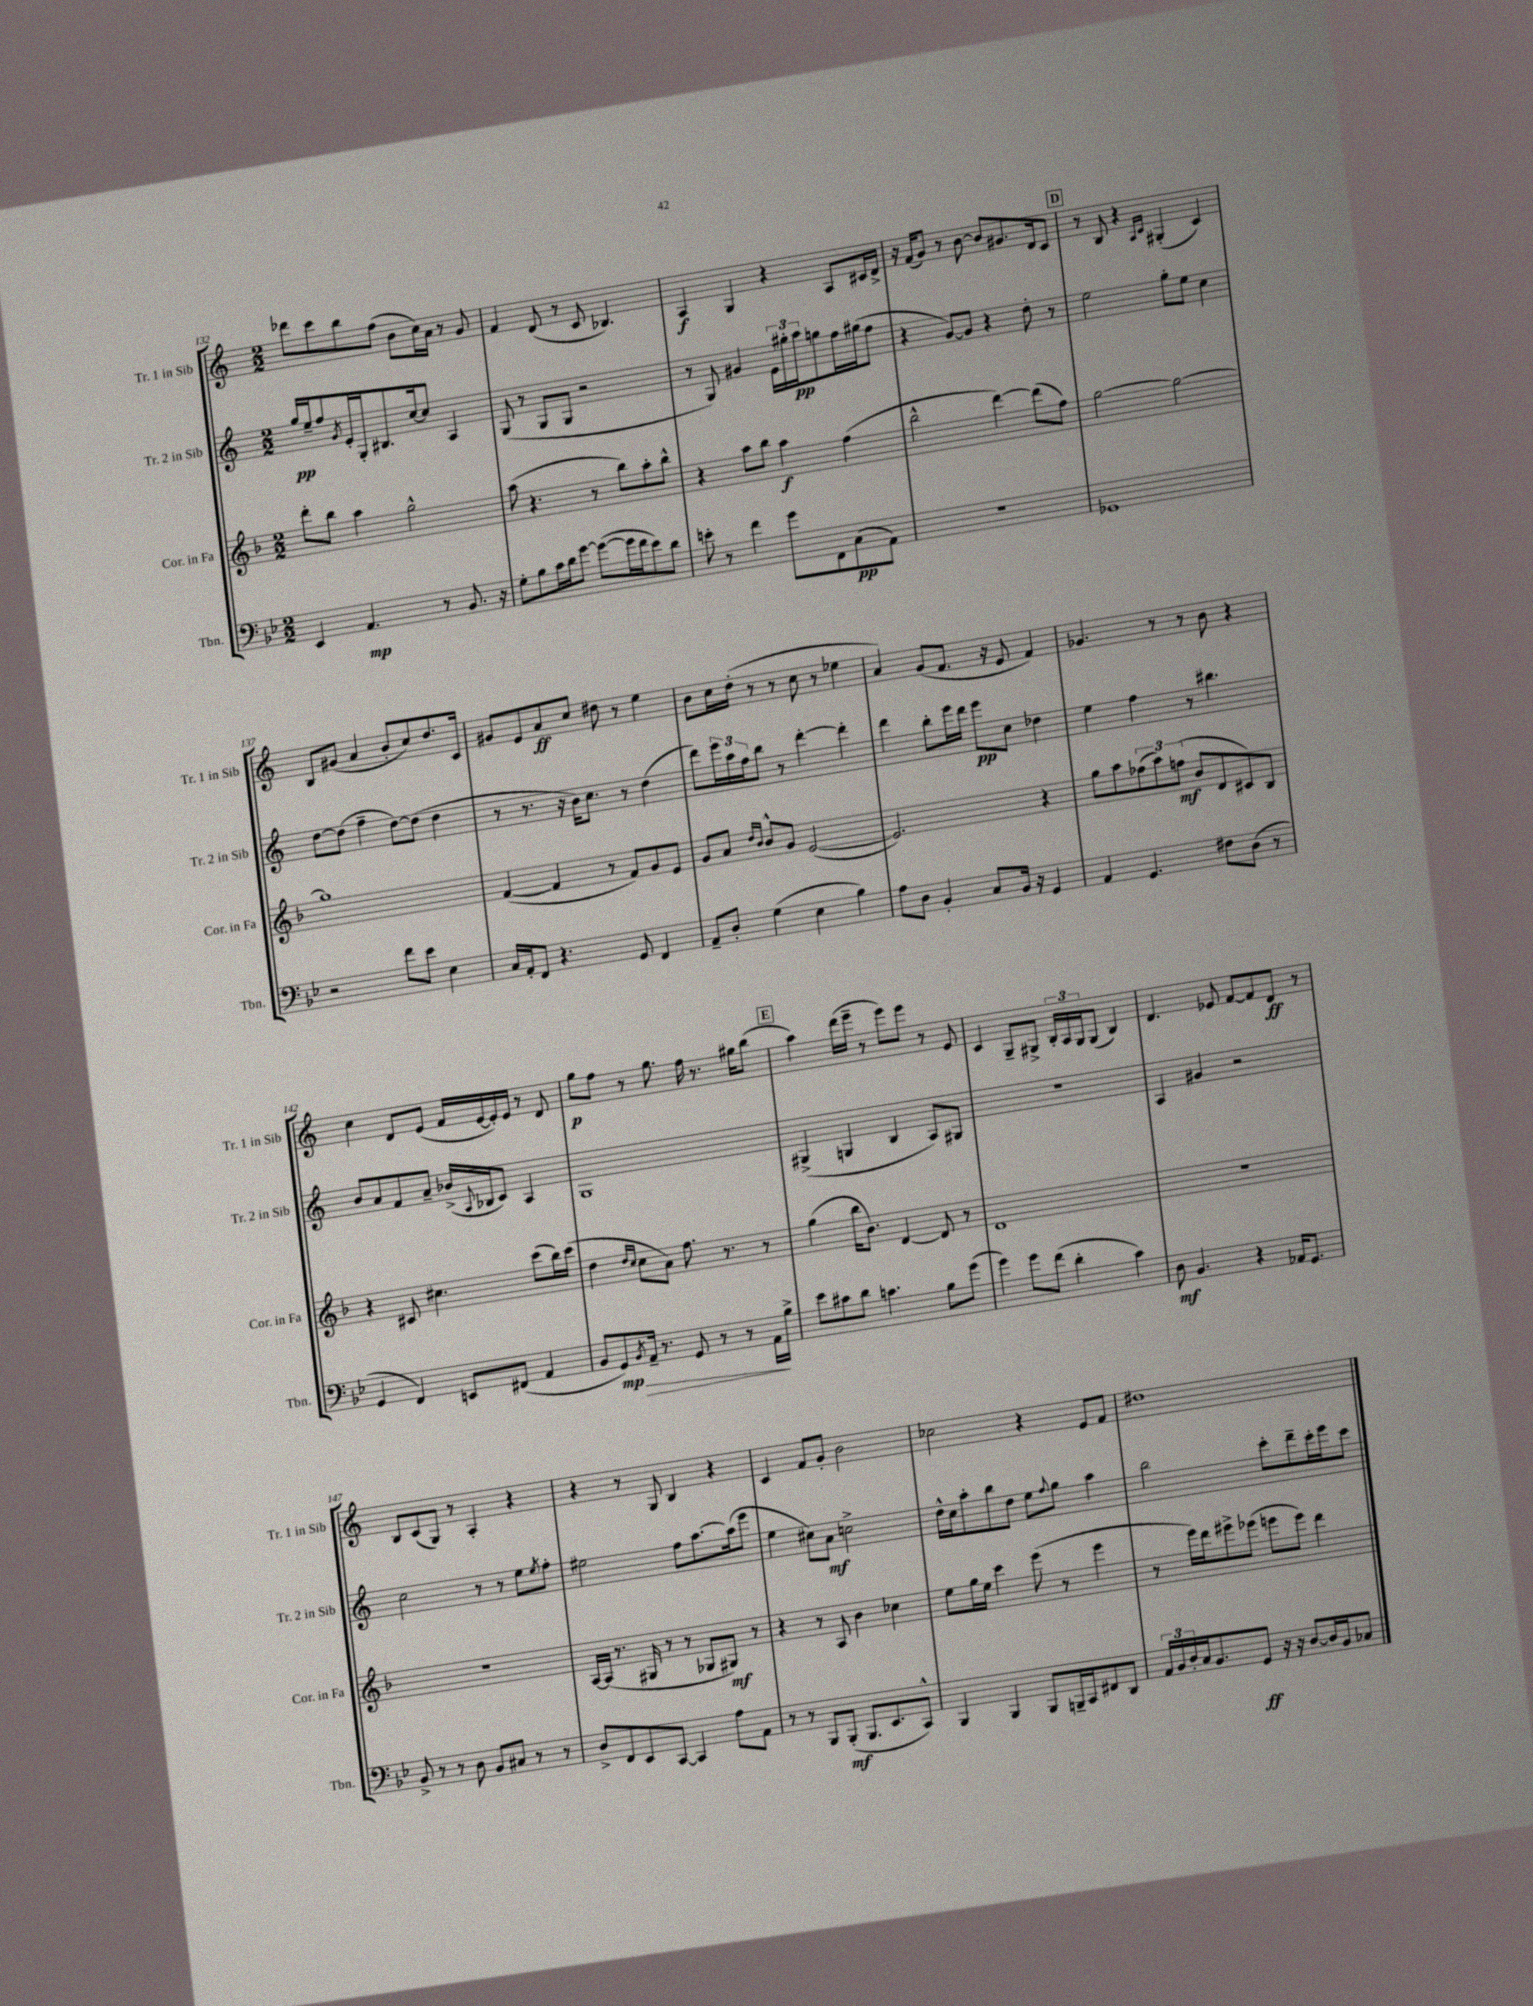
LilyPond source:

<<
\new StaffGroup <<
\new Staff = "s0" \with { instrumentName = "Tr. 1 in Sib" shortInstrumentName = "Tr. 1 in Sib" } {
    \clef treble \key c \major \numericTimeSignature \time 2/2
    des'''8 c'''8 b''8 f''8( b'8 c''16) a'16 r8 g'8 |
    f'4 d'8( r8 c'8 bes4.) |
    a4\f g4 r4 a8 cis'16 d'16-> |
    r16 f'16( g'8) r8 b'8~ b'8 gis'8. d'16 c'8 |
    \mark \markup { \box "D" } r8 b8 r4 \grace { a16 c'16 } gis4-.( c'4) |
    b8 gis'8( a'4 b'8-. c''8) d''8. c'16 |
    gis'8 e'8 a'8\ff c''8 dis''8 r8 e''4 |
    b'8 c''16 d''16-.( r8 r8 c''8 r8 ees''4 |
    a'4) g'8( f'8. r16 e'8 f'4) |
    ges'4. r8 r8 b'8 r4 |
    c''4 d'8 e'8( f'16 e'16~ e'16-.) e'16 r8 d'8 |
    g''8\p f''8 r8 g''8. f''16 r8. gis''16 b''8( |
    \mark \markup { \box "E" } a''4) d'''16( e'''16-- r8 e'''8) e'''8 r8 e'8 |
    c'4 g8-- gis8-> \tuplet 3/2 { b16-. a16 gis16 } gis8( b4) |
    d'4. ees'8 f'8~ f'8 d'8\ff r8 |
    b8 c'8( g8) r8 a4-. r4 |
    r4 r8 g8 b4 r4 |
    c'4 f'8 g'8-. b'2 |
    ces''2 r4 e'8 f'8 |
    dis''1 \bar "|." |
}
\new Staff = "s1" \with { instrumentName = "Tr. 2 in Sib" shortInstrumentName = "Tr. 2 in Sib" } {
    \clef treble \key c \major \numericTimeSignature \time 2/2
    g''16\pp e''16-- f''8 \acciaccatura { g'8 } e'16-. g16-. bis8. c''16~ c''8 a4 |
    g8( r8 g8 g8 r2 |
    r8 g8) gis'4 \tuplet 3/2 { e'16 gis''16-. a''16\pp } g''8 f''16 gis''16( f''8 |
    r4 g'8~) g'8 r4 d''8-. r8 |
    \mark \markup { \box "D" } e''2 g''8-. e''8 c''4 |
    d''8~ d''8( f''4-- d''8~) d''8( d''4 |
    r8 r8. r16 b'16) c''8. r8 d''4( |
    d'''8) \tuplet 3/2 { e'''16 a''16 f''16 } b''8 r8 d'''4~-. d'''4-. |
    d'''4 b''8-. e'''16 d'''16 e'''8\pp c''8 des''4 |
    e''4 f''4 r8 bis''4. |
    b'8 a'8 f'8 a'8-- bes'16->( \appoggiatura { a8 } bes16 c'8) a4 |
    g1 |
    \mark \markup { \box "E" } gis4->( g4 b4 a8) gis8 |
    R1 |
    a4 gis'4 r2 |
    c''2 r8 r8 e''8 \acciaccatura { e''8 } f''8-. |
    eis''2 f''8 a''8.~ a''16( e'''8 |
    e''4 cis''8) a'8\mf c''2-> |
    d''16-^ c''16 a''8-. b''8 d''8 e''8 \appoggiatura { f''8 } g''8 a''4 |
    b''2 c'''8-. d'''8-- c'''16-. e'''16 c'''8 \bar "|." |
}
\new Staff = "s2" \with { instrumentName = "Cor. in Fa" shortInstrumentName = "Cor. in Fa" } {
    \clef treble \key f \major \numericTimeSignature \time 2/2
    d'''8-. bes''8 a''4 g''2-^ |
    a''8( r4. r8 bes''8) a''8-. bes''8-^ |
    r4 a''8 bes''8 a''4\f f''4( |
    bes''2-^ d'''4~) d'''8( f''8) |
    \mark \markup { \box "D" } g''2~ g''2~ |
    g''1 |
    f'4~( f'4 r8 f'8) g'8 e'8 |
    g'8 a'8 \grace { d''16 bes'16 } bes'8-^ g'8 e'2~( |
    e'2.) r4 |
    g''8 a''8 \tuplet 3/2 { fes''8( a''8) f''8\mf( } bes'8 d'8 cis'8) bes8 |
    r4 cis'8 cis''4. c'''8( bes''16) c'''16( |
    d''4 \grace { d''16 c''16 } c''8 a'8) f''8. r8. r8 |
    \mark \markup { \box "E" } g''4( bes''16 bes'8.) d'4~ d'8 r8 |
    d'1 |
    R1 |
    R1 |
    a16~ a16( r8. gis16 r8 r8 ges8 gis8\mf) r8 |
    r4 r8 a8 bes'4 ces''4 |
    e''8 g''16 e''16 c'''4 e'''8( r8 e'''4 |
    r8 e'''16) d'''16 eis'''8-> ees'''8( e'''8 e'''8) d'''4 \bar "|." |
}
\new Staff = "s3" \with { instrumentName = "Tbn." shortInstrumentName = "Tbn." } {
    \clef bass \key bes \major \numericTimeSignature \time 2/2
    ees,4 a,4.\mp r8 bes,8. r16 |
    g8-. bes8 c'16 d'16 g'8~ g'8~( g'16 f'16 ees'8) d'8 |
    e'8-. r8 f'4 g'8 f,8 c8\pp( a,8) |
    R1 |
    \mark \markup { \box "D" } ges,1 |
    r2 f'8 ees'8 ees4 |
    c16 a,16-. f,8 r4. g,8 f,4 |
    a,8-- d8-. g4( ees4 bes4) |
    a8 d8 bes,4-. c8 bes,16 r16 g,4 |
    a,4 g,4. fis8 d8( r8 |
    g,4 f,4) e,8 fis,8( a,4 |
    bes,8 g,8\mp\>) \acciaccatura { bes,8 } a,16-- r8. g,8 r8 r8 a,16\! bes16-> |
    \mark \markup { \box "E" } ees'8 cis'8 d'8 c'4. bes8 g'8( |
    g'4) g'8 f'8( d'4-. c'4) |
    d8\mf bes,4. r4 aes,16 g,8. |
    bes,8-> r8 r8 d8 bes,8 cis8 r8 r8 |
    d8-> f,8 ees,8 c,8~ c,4 a8 a,8 |
    r8 r8 bes,,8 bes,,8-.\mf( bes,,8. ees,8. c,8-^) |
    bes,,4 bes,,4 bes,,8 b,,16-- c,16 fis,8 d,8 |
    \tuplet 3/2 { a,16 bes,16 d16-. } c16 bes,8. g,8\ff r16 r16 d8~ d16 bes,16 ces8 \bar "|." |
}
>>
>>
\layout { \context { \Score currentBarNumber = #132 } }
